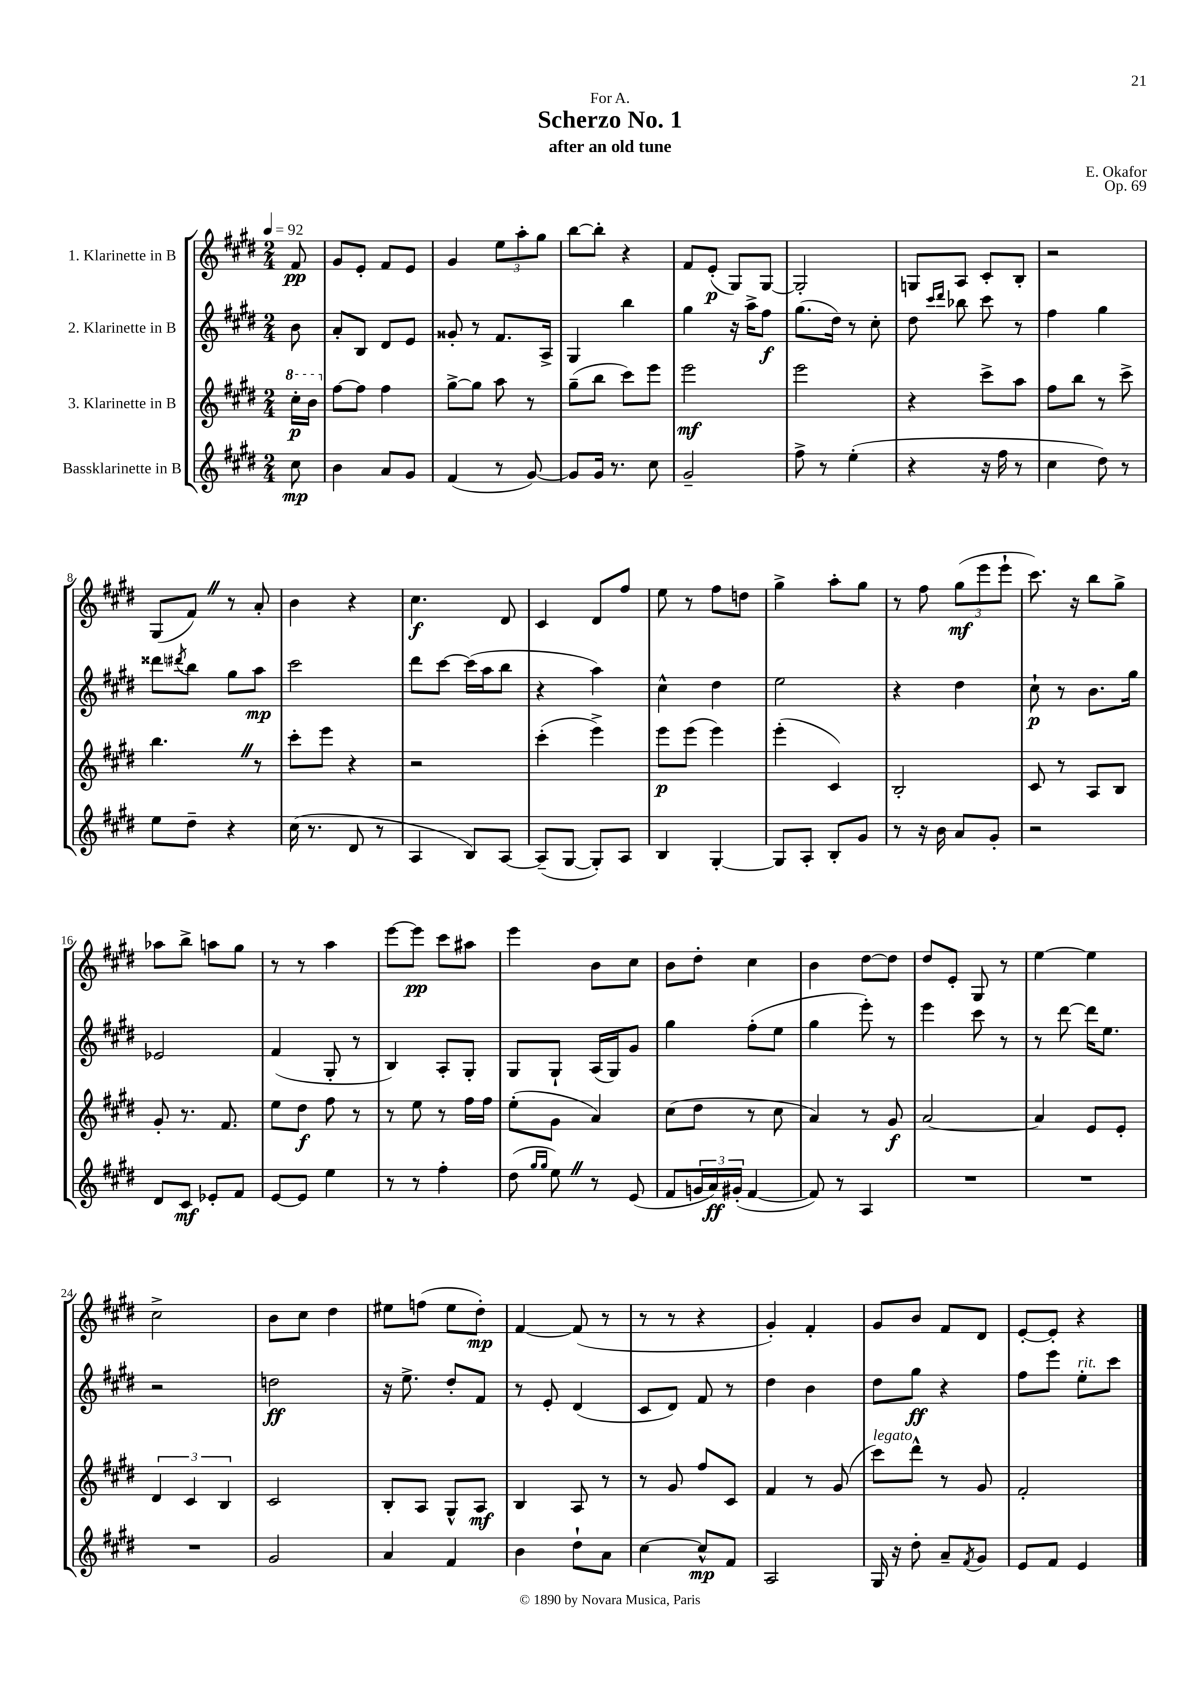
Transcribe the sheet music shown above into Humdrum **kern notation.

**kern	**dynam	**kern	**dynam	**kern	**dynam	**kern	**dynam
*part4	*part4	*part3	*part3	*part2	*part2	*part1	*part1
*staff4	*staff4	*staff3	*staff3	*staff2	*staff2	*staff1	*staff1
*I"Bassklarinette in B	*	*I"3. Klarinette in B	*	*I"2. Klarinette in B	*	*I"1. Klarinette in B	*
*clefG2	*	*clefG2	*	*clefG2	*	*clefG2	*
*k[f#c#g#d#]	*	*k[f#c#g#d#]	*	*k[f#c#g#d#]	*	*k[f#c#g#d#]	*
*M2/4	*	*M2/4	*	*M2/4	*	*M2/4	*
*MM92	*	*MM92	*	*MM92	*	*MM92	*
*	*	*8va	*	*	*	*	*
=	=	=	=	=	=	=	=
8cc#\	mp	16ccc#'\LL	p	8b\	.	8f#/	pp
.	.	16bb\JJ	.	.	.	.	.
=1	=1	=1	=1	=1	=1	=1	=1
*	*	*X8va	*	*	*	*	*
4b\	.	[8ff#\L	.	8a'/L	.	8g#/L	.
.	.	8ff#\J]	.	8B/J	.	8e'/J	.
8a/L	.	4ff#\	.	8d#/L	.	8f#/L	.
8g#/J	.	.	.	8e/J	.	8e/J	.
=2	=2	=2	=2	=2	=2	=2	=2
(4f#/	.	[8gg#^\L	.	8g##X'/	.	4g#/	.
.	.	8gg#\J]	.	8r	.	.	.
8r	.	8aa\	.	8.f#/L	.	12ee\L	.
.	.	.	.	.	.	12aa'\	.
[8g#/)	.	8r	.	.	.	.	.
.	.	.	.	.	.	12gg#\J	.
.	.	.	.	16A^/Jk	.	.	.
=3	=3	=3	=3	=3	=3	=3	=3
8g#/L]	.	(8gg#~\L	.	4G#/	.	[8bb\L	.
16g#/Jk	.	8bb\J	.	.	.	8bb'\J]	.
8.r	.	.	.	.	.	.	.
.	.	8ccc#\L)	.	4bb\	.	4r	.
8cc#\	.	8eee\J	.	.	.	.	.
=4	=4	=4	=4	=4	=4	=4	=4
2g#~/	.	2eee\	mf	4gg#\	.	8f#/L	.
.	.	.	.	.	.	(8e'/J	p
.	.	.	.	16r	.	8G#/L)	.
.	.	.	.	16aa^\KL	.	.	.
.	.	.	.	8ff#\J	f	[8G#/J	.
=5	=5	=5	=5	=5	=5	=5	=5
8ff#^\	.	2eee\	.	(8.gg#\L	.	2G#'/]	.
8r	.	.	.	.	.	.	.
.	.	.	.	16dd#\Jk)	.	.	.
(4ee'\	.	.	.	8r	.	.	.
.	.	.	.	8cc#'\	.	.	.
=6	=6	=6	=6	=6	=6	=6	=6
4r	.	4r	.	8dd#\	.	8Gn/L	.
.	.	.	.	16qqccc#/LL	.	.	.
.	.	.	.	16qqddd#/JJ	.	.	.
.	.	.	.	8bb-X\	.	8A/J	.
16r	.	8ccc#^\L	.	8ccc#\	.	8c#'/L	.
16ff#\	.	.	.	.	.	.	.
8r	.	8aa\J	.	8r	.	8B'/J	.
=7	=7	=7	=7	=7	=7	=7	=7
4cc#\	.	8ff#\L	.	4ff#\	.	2r	.
.	.	8bb\J	.	.	.	.	.
8dd#\)	.	8r	.	4gg#\	.	.	.
8r	.	8ccc#^\	.	.	.	.	.
!!LO:LB:g=z
=8	=8	=8	=8	=8	=8	=8	=8
8ee\L	.	4.bbZ\	.	8ddd##X\L	.	(8G#/L	.
.	.	.	.	8qddd#X/	.	.	.
8dd#~\J	.	.	.	8bb\J	.	8f#Z/J)	.
4r	.	.	.	8gg#\L	.	8r	.
.	.	8r	.	8aa\J	mp	8a'/	.
=9	=9	=9	=9	=9	=9	=9	=9
(16cc#\	.	8ccc#'\L	.	2ccc#\	.	4b\	.
8.r	.	.	.	.	.	.	.
.	.	8eee\J	.	.	.	.	.
8d#/	.	4r	.	.	.	4r	.
8r	.	.	.	.	.	.	.
=10	=10	=10	=10	=10	=10	=10	=10
4A/	.	2r	.	8ddd#\L	.	4.cc#\	f
.	.	.	.	[8ccc#\J	.	.	.
8B/L)	.	.	.	(16ccc#\LL]	.	.	.
.	.	.	.	16aa\J	.	.	.
[8A/J	.	.	.	8bb\J	.	8d#/	.
=11	=11	=11	=11	=11	=11	=11	=11
(8A~/L]	.	(4ccc#'\	.	4r	.	4c#/	.
[8G#/J	.	.	.	.	.	.	.
8G#'/L])	.	4eee^\)	.	4aa\)	.	8d#/L	.
8A/J	.	.	.	.	.	8ff#/J	.
=12	=12	=12	=12	=12	=12	=12	=12
4B/	.	8eee\L	p	4cc#^^\	.	8ee\	.
.	.	(8eee\J	.	.	.	8r	.
[4G#'/	.	4eee\)	.	4dd#\	.	8ff#\L	.
.	.	.	.	.	.	8ddn\J	.
=13	=13	=13	=13	=13	=13	=13	=13
8G#/L]	.	(4eee'\	.	2ee\	.	4gg#^\	.
8A'/J	.	.	.	.	.	.	.
8B'/L	.	4c#/)	.	.	.	8aa'\L	.
8g#/J	.	.	.	.	.	8gg#\J	.
=14	=14	=14	=14	=14	=14	=14	=14
8r	.	2B'/	.	4r	.	8r	.
16r	.	.	.	.	.	8ff#\	.
16b\	.	.	.	.	.	.	.
8a/L	.	.	.	4dd#\	.	(12gg#\L	mf
.	.	.	.	.	.	12eee\	.
8g#'/J	.	.	.	.	.	.	.
.	.	.	.	.	.	12eee`\J	.
=15	=15	=15	=15	=15	=15	=15	=15
2r	.	8c#/	.	8cc#`\	p	8.ccc#\)	.
.	.	8r	.	8r	.	.	.
.	.	.	.	.	.	16r	.
.	.	8A/L	.	8.b\L	.	8bb\L	.
.	.	8B/J	.	.	.	8gg#^\J	.
.	.	.	.	16gg#\Jk	.	.	.
!!LO:LB:g=z
=16	=16	=16	=16	=16	=16	=16	=16
8d#/L	.	8g#'/	.	2e-X/	.	8aa-X\L	.
8c#/J	mf	8.r	.	.	.	8bb^\J	.
8e-X'/L	.	.	.	.	.	8aan\L	.
.	.	8.f#/	.	.	.	.	.
8f#/J	.	.	.	.	.	8gg#\J	.
=17	=17	=17	=17	=17	=17	=17	=17
[8e/L	.	8ee\L	.	(4f#/	.	8r	.
8e/J]	.	8dd#\J	f	.	.	8r	.
4ee\	.	8ff#\	.	8G#'/	.	4aa\	.
.	.	8r	.	8r	.	.	.
=18	=18	=18	=18	=18	=18	=18	=18
8r	.	8r	.	4B/)	.	[8eee\L	.
8r	.	8ee\	.	.	.	8eee\J]	pp
4ff#'\	.	8r	.	8A'/L	.	8ccc#\L	.
.	.	16ff#\LL	.	8G#'/J	.	8aa#X\J	.
.	.	16ff#\JJ	.	.	.	.	.
=19	=19	=19	=19	=19	=19	=19	=19
(8dd#\	.	(8ee'\L	.	8G#/L	.	4eee\	.
16qqgg#/LL	.	.	.	.	.	.	.
16qqgg#/JJ	.	.	.	.	.	.	.
8eeZ\)	.	8g#\J	.	8G#`/J	.	.	.
8r	.	4a/)	.	(16A/LL	.	8b\L	.
.	.	.	.	16G#/J)	.	.	.
(8e/	.	.	.	8g#/J	.	8cc#\J	.
=20	=20	=20	=20	=20	=20	=20	=20
8f#/L	.	(8cc#\L	.	4gg#\	.	8b\L	.
24gn/L	.	8dd#\J	.	.	.	8dd#'\J	.
24a/)	ff	.	.	.	.	.	.
(24g#X'/JJ	.	.	.	.	.	.	.
[4f#/	.	8r	.	(8ff#'\L	.	4cc#\	.
.	.	8cc#\	.	8ee\J	.	.	.
=21	=21	=21	=21	=21	=21	=21	=21
8f#/])	.	4a/)	.	4gg#\	.	4b\	.
8r	.	.	.	.	.	.	.
4A/	.	8r	.	8eee'\)	.	[8dd#\L	.
.	.	8g#/	f	8r	.	8dd#\J]	.
=22	=22	=22	=22	=22	=22	=22	=22
2r	.	[2a/	.	4eee\	.	8dd#/L	.
.	.	.	.	.	.	8e'/J	.
.	.	.	.	8ccc#\	.	8G#/	.
.	.	.	.	8r	.	8r	.
=23	=23	=23	=23	=23	=23	=23	=23
2r	.	4a/]	.	8r	.	[4ee\	.
.	.	.	.	[8ddd#\	.	.	.
.	.	8e/L	.	16ddd#\KL]	.	4ee\]	.
.	.	.	.	8.ee\J	.	.	.
.	.	8e'/J	.	.	.	.	.
!!LO:LB:g=z
=24	=24	=24	=24	=24	=24	=24	=24
2r	.	6d#/	.	2r	.	2cc#^\	.
.	.	6c#/	.	.	.	.	.
.	.	6B/	.	.	.	.	.
=25	=25	=25	=25	=25	=25	=25	=25
2g#/	.	2c#/	.	2ddn\	ff	8b\L	.
.	.	.	.	.	.	8cc#\J	.
.	.	.	.	.	.	4dd#\	.
=26	=26	=26	=26	=26	=26	=26	=26
4a/	.	8B'/L	.	16r	.	8ee#X\L	.
.	.	.	.	8.ee^\	.	.	.
.	.	8A/J	.	.	.	(8ffn\J	.
4f#/	.	8G#^^/L	.	8dd#'/L	.	8ee#\L	.
.	.	8A/J	mf	8f#/J	.	8dd#'\J)	mp
=27	=27	=27	=27	=27	=27	=27	=27
4b\	.	4B/	.	8r	.	[4f#/	.
.	.	.	.	8e'/	.	.	.
8dd#`\L	.	8A/	.	(4d#/	.	(8f#/]	.
8a\J	.	8r	.	.	.	8r	.
=28	=28	=28	=28	=28	=28	=28	=28
[4cc#\	.	8r	.	8c#/L	.	8r	.
.	.	8g#/	.	8d#/J)	.	8r	.
8cc#^^/L]	mp	8ff#/L	.	8f#/	.	4r	.
8f#/J	.	8c#/J	.	8r	.	.	.
=29	=29	=29	=29	=29	=29	=29	=29
2A/	.	4f#/	.	4dd#\	.	4g#'/)	.
.	.	8r	.	4b\	.	4f#'/	.
.	.	(8g#/	.	.	.	.	.
=30	=30	=30	=30	=30	=30	=30	=30
!	!	!LO:TX:a:i:t=legato	!	!	!	!	!
16G#/	.	8ccc#\L)	.	8dd#\L	.	8g#/L	.
16r	.	.	.	.	.	.	.
8dd#'\	.	8ddd#^^\J	.	8gg#\J	ff	8b/J	.
8a~/L	.	8r	.	4r	.	8f#/L	.
8qf#/	.	.	.	.	.	.	.
8g#/J	.	8g#/	.	.	.	8d#/J	.
=31	=31	=31	=31	=31	=31	=31	=31
8e/L	.	2f#'/	.	8ff#\L	.	[8e'/L	.
8f#/J	.	.	.	8eee\J	.	8e'/J]	.
!	!	!	!	!LO:TX:a:i:t=rit.	!	!	!
4e/	.	.	.	8ee'\L	.	4r	.
.	.	.	.	8ccc#\J	.	.	.
==	==	==	==	==	==	==	==
*-	*-	*-	*-	*-	*-	*-	*-
